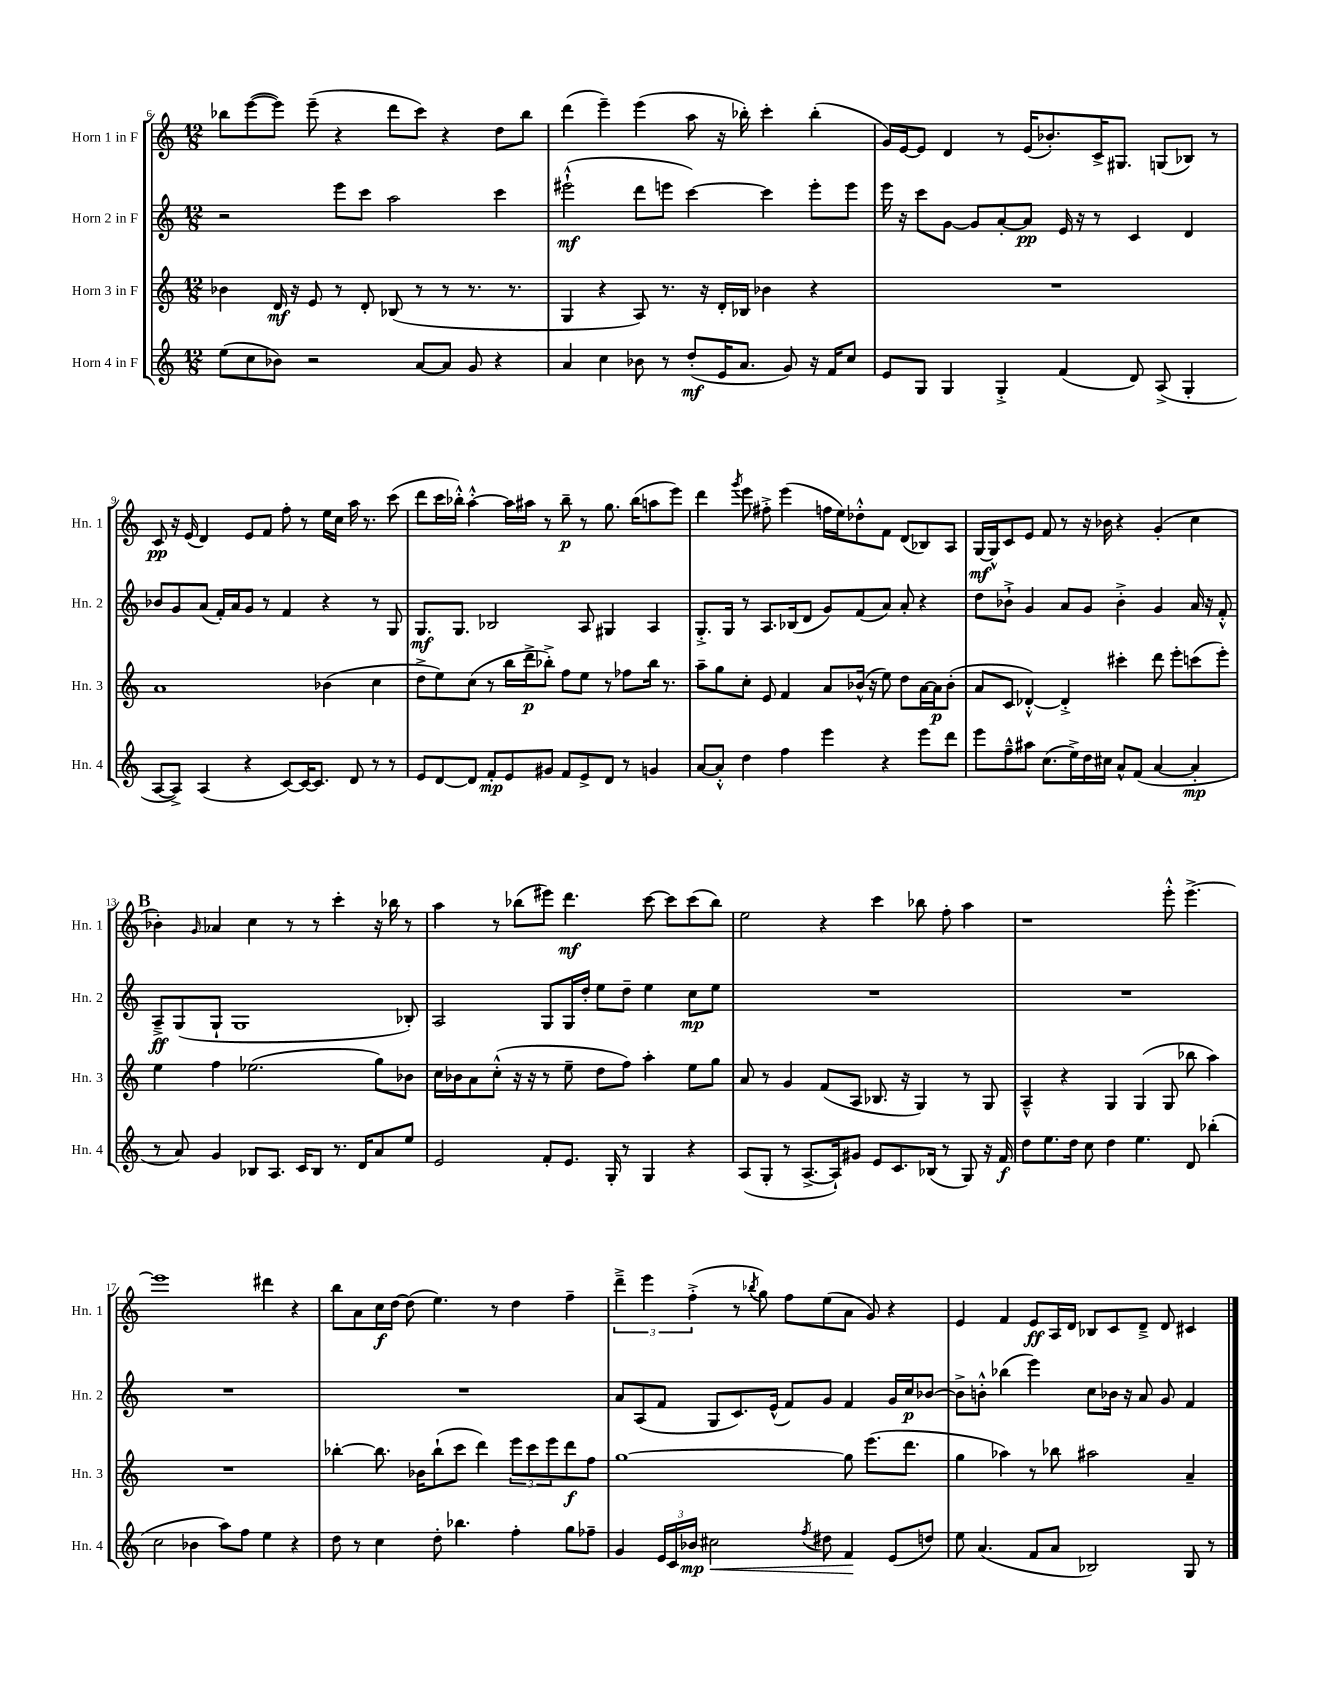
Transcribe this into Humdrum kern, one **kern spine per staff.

**kern	**kern	**kern	**kern
*staff4	*staff3	*staff2	*staff1
*clefG2	*clefG2	*clefG2	*clefG2
*k[]	*k[]	*k[]	*k[]
*M12/8	*M12/8	*M12/8	*M12/8
(8ee\L	4b-\	2r	8bb-\L
8cc\	.	.	([8eee\
8b-\J)	16d/	.	8eee\]J)
.	16r	.	.
2r	8e/	.	(8eee~\
.	8r	8eee\L	4r
.	8d'/	8ccc\J	.
.	(8B-/	2aa\	8ddd\L
[8a/L	8r	.	8ccc\J)
8a/]J	8r	.	4r
8g/	8.r	.	.
4r	.	4ccc\	8dd\L
.	8.r	.	.
.	.	.	8bb-\J
=	=	=	=
4a/	4G/	(2eee#`^^\	(4ddd\
4cc\	4r	.	4eee~\)
8b-\	8A/)	8ddd\L	(4eee\
8r	8.r	8eee\J	.
(8dd'/L	.	[4ccc\)	8aa\
.	16r	.	.
16e/K	16d'/LL	.	16r
8.a/J	16B-/JJ	.	16bb-'\)
.	4b-\	4ccc\]	4ccc'\
8g/)	.	.	.
16r	4r	8eee'\L	(4bb-'\
16f/LK	.	.	.
8cc/J	.	8eee\J	.
=	=	=	=
8e/L	1.r	16eee\	16g/LL)
.	.	16r	[16e/J
8G/J	.	8ccc\L	8e/]J
4G/	.	[8g\J	4d/
.	.	8g/]L	.
4G'^/	.	[8a'/	8r
.	.	8a/]J	(16e/LK
.	.	.	8.b-'/)
(4f/	.	16e/	.
.	.	16r	.
.	.	8r	16c^/K
.	.	.	8.G#/J
8d/)	.	4c/	.
(8A^/	.	.	(8G/L
4G'/	.	4d/	8B-/J)
.	.	.	8r
=	=	=	=
[8A/L	1a	8b-/L	8c/
8A^/]J)	.	8g/	16r
.	.	.	(16e/
(4A/	.	(8a/J	4d/)
.	.	16f'/LL)	.
.	.	16a/J	.
4r	.	8g/J	8e/L
.	.	8r	8f/J
[8c/L)	.	4f/	8ff'\
16c/_K	.	.	8r
8.c/]J	.	.	.
.	(4b-\	4r	16ee\LL
.	.	.	16cc\JJ
8d/	.	.	16aa\
.	.	.	8.r
8r	4cc\	8r	.
8r	.	8G/	(8ccc\
=	=	=	=
8e/L	8dd^\L	8.G/L	8ddd\L
[8d/	8ee\)	.	16ccc\L
.	.	8.G/J	16bb-'^^\JJ)
8d/]J	(8cc\J	.	[4aa'^^\
8f'/L	8r	2B-/	.
8e/	16bb\LL	.	16aa\]LL
.	16ddd^\J	.	16aa#\JJ
8g#/J	8bb-'^\J)	.	8r
8f/L	8ff\L	.	8bb-~\
8e^/	8ee\J	8A/	8r
8d/J	8r	4G#/	8.gg\
8r	8ff-\L	.	.
.	.	.	(16bb-\LK
4g/	16bb-\Jk	4A/	8aa\
.	8.r	.	.
.	.	.	8eee\J)
=	=	=	=
[8a/L	8aa~\L	8.G'^/L	4ddd\
8a'^^/]J	8gg\	.	.
.	.	16G/Jk	.
.	.	.	8qggg/
4dd\	8cc'\J	8r	8eee\
.	8e/	8.A/L	8ff#'^\
4ff\	4f/	.	(4eee\
.	.	(16B-/k	.
.	.	8d/J	.
4eee\	8a/L	8g/L)	16ff\LL
.	.	.	16ee\J)
.	(16b-^^/Jk	(8f/	8dd-'^^\
.	16r	.	.
4r	8ee\)	8a/J)	8f\J
.	8dd\L	8a'/	(8d/L
8eee\L	[16a\L	4r	8B-/)
.	16a\]J	.	.
8ddd\J	(8b-'\J	.	8A/J
=	=	=	=
8eee\L	8a/L	8dd\L	[16G/LL
.	.	.	16G^^/]J
8ff~^^\	8c/J	8b-`^\J	8c/
8aa#\J	[4d-'^^/)	4g/	8e/J
(8.cc\L	.	.	8f/
.	4d-'^/]	8a/L	8r
16ee^\L)	.	.	.
16dd\	.	8g/J	16r
16cc#\JJ	.	.	16b-\
8a^^/L	4ccc#'\	4b-'^\	4r
(8f/J	.	.	.
[4a/	8ddd\	4g/	(4g'/
.	8eee'\L	.	.
4a'/]	(8ccc\	16a/	4cc\
.	.	16r	.
.	8eee'\J)	8f'^^/	.
=	=	=	=
8r	4ee\	8A~^/L	4b-'\)
8a/)	.	(8G/	.
.	.	.	16qqg/
4g/	4ff\	8G`/J	4a-/
.	.	1G	.
8B-/L	(2.ee-\	.	4cc\
8.A/J	.	.	.
.	.	.	8r
16c/LK	.	.	.
8B-/J	.	.	8r
8.r	.	.	4ccc'\
16d/LK	.	.	.
8a/	8gg\L)	.	16r
.	.	.	16bb-\
8ee/J	8b-\J	8B-'/)	8r
=	=	=	=
2e/	16cc\LL	2A/	4aa\
.	16b-\J	.	.
.	8a\	.	.
.	(8cc'^^\J	.	8r
.	16r	.	(8bb-\L
.	16r	.	.
8f'/L	8r	8G/L	8eee#\J)
8.e/J	8ee~\	16G/L	4.ddd\
.	.	16dd'/JJ	.
.	8dd\L	8ee\L	.
16G'/	.	.	.
8r	8ff\J)	8dd~\J	.
4G/	4aa'\	4ee\	[8ccc\
.	.	.	8ccc\]L
4r	8ee\L	8cc\L	(8ccc\
.	8gg\J	8ee\J	8bb-\J)
=	=	=	=
(8A/L	8a/	1.r	2ee\
8G'/J	8r	.	.
8r	4g/	.	.
[8.A^/L	.	.	.
.	(8f/L	.	4r
16A`/]k)	.	.	.
8g#/J	8A/J	.	.
8e/L	8.B-/	.	4ccc\
8.c/	.	.	.
.	16r	.	.
.	4G/)	.	8bb-\
(16B-/Jk	.	.	.
8r	.	.	8ff'\
8G/)	8r	.	4aa\
16r	8G/	.	.
16f/	.	.	.
=	=	=	=
8dd\L	4A~^^/	1.r	1r
8.ee\	.	.	.
.	4r	.	.
16dd\Jk	.	.	.
8cc\	.	.	.
4dd\	4G/	.	.
4.ee\	(4G/	.	.
.	8G/	.	8eee'^^\
8d/	8bb-\	.	[4.eee^\
(4bb-'\	4aa\)	.	.
=	=	=	=
2cc\	1.r	1.r	1eee]
4b-\	.	.	.
8aa\L)	.	.	.
8ff\J	.	.	.
4ee\	.	.	4ddd#\
4r	.	.	4r
=	=	=	=
8dd\	[4bb-'\	1.r	8bb\L
8r	.	.	8a\
4cc\	8.bb-\]	.	16cc\L
.	.	.	[16dd\JJ
.	.	.	(8dd\]
.	16b-\LK	.	.
8dd'\	(8bb-`\	.	4.ee\)
4.bb-\	8ccc\J	.	.
.	4ddd\)	.	.
.	.	.	8r
4ff'\	12eee\L	.	4dd\
.	12ccc\	.	.
.	12eee\	.	.
8gg\L	8ddd\	.	4ff~\
8ff-~\J	8ff\J	.	.
=	=	=	=
4g/	[1gg	8a/L	6ddd~^\
.	.	(8A/	.
.	.	.	6eee\
24e/LL	.	8f/J	.
24c/	.	.	.
24b-/JJ	.	.	(6ff'^\
2cc#\	.	8G/L	.
.	.	8.c/)	8r
.	.	.	8qbb-/
.	.	.	8gg\)
.	.	(16e^^/Jk	.
.	.	8f/L)	8ff\L
8qff/	.	.	.
8dd#\	.	8g/J	(8ee\
4f/	8gg\]	4f/	8a\J
.	(8.eee\L	.	8g/)
(8e/L	.	16g/LL	4r
.	8.ddd\J	16cc/J	.
8dd/J)	.	[8b-/J	.
=	=	=	=
8ee\	4gg\	8b-^\]L	4e/
(4.a/	.	8b'^^\J	.
.	4aa-\)	(4bb-\	4f/
8f/L	8r	4eee\)	8e/L
8a/J	8bb-\	.	16A/L
.	.	.	16d/JJ
2B-/)	2aa#\	8cc\L	8B-/L
.	.	16b-\Jk	8c/
.	.	16r	.
.	.	8a/	8d~^/J
.	.	8g/	8d/
8G/	4a~/	4f/	4c#/
8r	.	.	.
==	==	==	==
*-	*-	*-	*-
